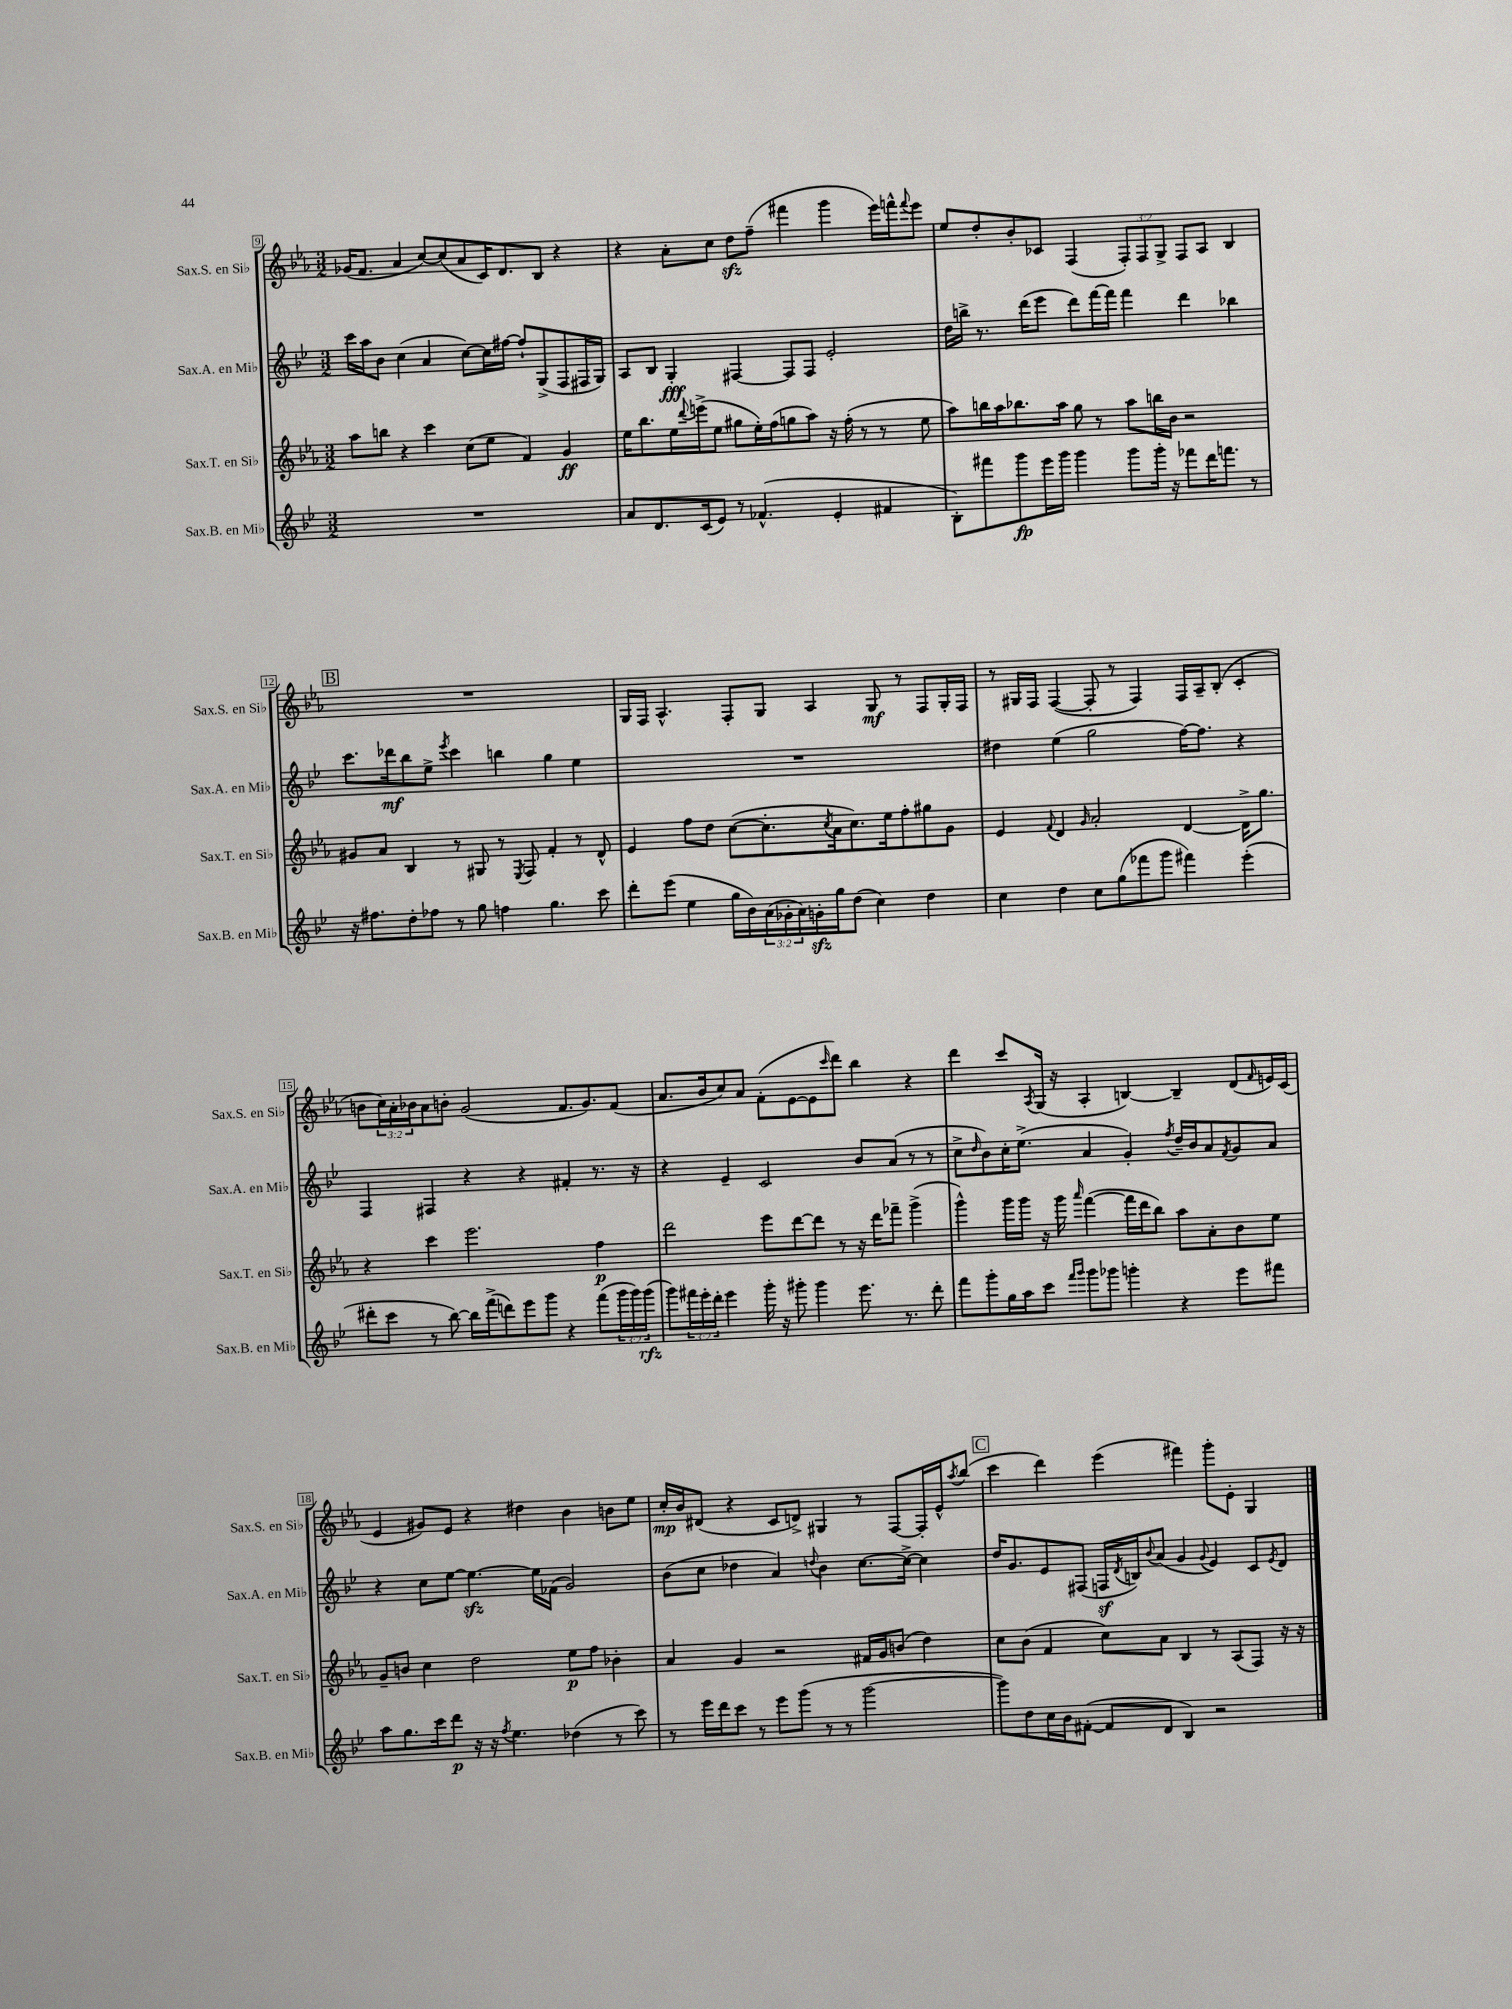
<<
\new StaffGroup <<
\new Staff = "s0" \with { instrumentName = "Sax.S. en Sib" shortInstrumentName = "Sax.S. en Sib" } {
    \clef treble \key ees \major \numericTimeSignature \time 3/2 \override Staff.TupletNumber.text = #tuplet-number::calc-fraction-text
    ges'16( f'8. aes'4 c''8~) c''8( aes'8 c'16) d'8. bes8 r4 |
    r4 aes'8-. c''8 d''8\sfz f''8--( fis'''4 g'''4 ees'''16) f'''16-^ \appoggiatura { f'''8 } ees'''8 |
    ees''8 d''8-. bes'8-. ces'8 f4( \tuplet 3/2 { f8-.) f8 g8-> } f8 aes8 bes4 |
    \mark \markup { \box "B" } R1. |
    g16 f16 aes4.-^ f8-. g8 aes4 g8\mf r8 f8 g16-. f16 |
    r8 gis16 f16 f4~( f8-. r8 f4) f16 aes16-- bes8-.( c'4-. |
    b'8 \tuplet 3/2 { c''16) aes'16-. bes'16 } aes'8 b'8-. g'2( f'8. g'8.) f'8( |
    aes'8. bes'16 c''8) aes'8 f'8-.( ees'8~ ees'8 \grace { c'''16 } d'''8) bes''4 r4 |
    d'''4 c'''8 \acciaccatura { aes8 } g16( r16 aes4-. b4~) b4-- d'8( \grace { f'16 } e'16) c'16( |
    ees'4 gis'8) ees'8 r4 dis''4 bes'4 b'8 ees''8 |
    c''16-.\mp bes'16 dis'8( r4 c'8 d'8->) gis4 r8 f8~ f16-. ees'16-^ \acciaccatura { aes''8 } bes''8( |
    \mark \markup { \box "C" } c'''4 d'''4) ees'''4( fis'''4) g'''8-. ees'8-. g4 \bar "|." |
}
\new Staff = "s1" \with { instrumentName = "Sax.A. en Mib" shortInstrumentName = "Sax.A. en Mib" } {
    \clef treble \key bes \major \numericTimeSignature \time 3/2
    c'''16 a''16 bes'8 c''4( a'4 c''8~) c''16 fis''16~ fis''8-! g8->( f8 fis16 g16) |
    a8 bes8 g4-.\fff fis4~ fis8 fis8 ees'2-. |
    d''16 b''16-> r8. d'''16( ees'''8 d'''8) f'''16~ f'''16 f'''4 d'''4 bes''4 |
    \mark \markup { \box "B" } c'''8. des'''16\mf bes''8 ees''8-> \acciaccatura { ees'''8 } c'''4 b''4 g''4 ees''4 |
    R1. |
    dis''4 ees''4( g''2 f''16~) f''8. r4 |
    f4 fis4 r4 r4 fis'4-. r8. r16 |
    r4 ees'4-- c'2 bes'8 a'8( r8 r8 |
    c''8-> \grace { d''16 } bes'8) c''16-. ees''8.->( a'4 g'4-.) \acciaccatura { f''8 } d''16-- bes'16 a'8 \acciaccatura { f'8 } g'8 a'8 |
    r4 c''8 ees''8~ ees''4.~\sfz ees''16 fes'16( g'2) |
    bes'8( c''8 des''4 a'4) \appoggiatura { d''8 } bes'4 c''8.~ c''16~-> c''4 |
    \mark \markup { \box "C" } d''16 g'8. ees'8 fis8( f16\sf \acciaccatura { d'8 } b16) \appoggiatura { bes'8 } a'8( g'4 \appoggiatura { g'8 } ees'4) c'8 \acciaccatura { ees'8 } d'8 \bar "|." |
}
\new Staff = "s2" \with { instrumentName = "Sax.T. en Sib" shortInstrumentName = "Sax.T. en Sib" } {
    \clef treble \key ees \major \numericTimeSignature \time 3/2
    aes''8 b''8 r4 c'''4 c''8( ees''8 f'4) g'4\ff |
    ees''16 bes''8. ees''16 \appoggiatura { d'''8 } e'''16->( ees''8 gis''8 ees''16-.) f''16( g''8 aes''8) r16 f''16-.( r8 r8 ees''8 |
    aes''8) b''16 aes''16 bes''8. aes''16 g''8 r8 aes''8 b''16 bes'16 r2 |
    \mark \markup { \box "B" } gis'8 aes'8 bes4 r8 gis8 r8 \acciaccatura { ees8 } f8 f'4-. r8 d'8-^ |
    ees'4 f''8 d''8 c''8~( c''8.-. \acciaccatura { c''8 } aes'16 c''8.) ees''16 f''8-. gis''8 g'8 |
    ees'4 \appoggiatura { f'8 } d'4 \grace { g'16 } aes'2-. d'4~ d'16-> g''8. |
    r4 c'''4 ees'''2. f''4\p |
    d'''2 ees'''8 d'''8~ d'''8 r8 r16 d'''16 fes'''8-- g'''4->( |
    g'''4-^) g'''16 g'''16 r16 g'''16 \grace { aes'''16 } f'''4~( f'''16 d'''16 bes''8) aes''8 aes'8-. bes'8 ees''8 |
    g'8-- b'8 c''4 d''2 ees''8\p f''8 bes'4-. |
    aes'4 g'4 r2 fis'16 g'16 b'8( d''4) |
    \mark \markup { \box "C" } c''8 bes'8( f'4 c''8) aes'8 bes4 r8 aes8( f8) r16 r16 \bar "|." |
}
\new Staff = "s3" \with { instrumentName = "Sax.B. en Mib" shortInstrumentName = "Sax.B. en Mib" } {
    \clef treble \key bes \major \numericTimeSignature \time 3/2 \override Staff.TupletNumber.text = #tuplet-number::calc-fraction-text
    R1. |
    a'8 d'8. c'16( ees'8) r8 fes'4.-^( ees'4-. fis'4 |
    bes8-.) fis'''8 g'''8\fp ees'''16 g'''16 g'''4 g'''8 g'''16-. r16 fes'''8 d'''16 f'''8. r8 |
    \mark \markup { \box "B" } r16 fis''8. d''8-. fes''8 r8 g''8 f''4 g''4. c'''8 |
    d'''8-. ees'''8( ees''4 g''16 bes'16) \tuplet 3/2 { a'16( ges'16-. a'16) } g'16-.\sfz g''16 d''8( c''4) d''4 |
    c''4 d''4 c''8 g''8( fes'''8 g'''8 fis'''4) ees'''4-.( |
    dis'''8-. c'''8 r8 bes''8~) bes''16 f'''16->( d'''8) ees'''8 g'''8 r4 f'''8( \tuplet 3/2 { g'''16 g'''16) g'''16\rfz( } |
    g'''8) \tuplet 3/2 { fis'''16 ees'''16-. d'''16-. } ees'''4 g'''16-. r16 gis'''8-. gis'''4 ees'''8. r8. d'''8-. |
    f'''8 g'''8-. g''16 a''16 c'''8 \grace { f'''16 g'''16 } g'''8 ges'''8 g'''4-. r4 ees'''8 fis'''8 |
    a''8 g''8. c'''16 d'''8\p r16 r16 \acciaccatura { f''8 } ees''4. des''4( r8 c'''8) |
    r8 ees'''16 d'''16 c'''8 r8 ees'''8 g'''8( r8 r8 g'''2~ |
    \mark \markup { \box "C" } g'''8) d''8 c''16 bes'16 fis'8~-.( fis'8 d'8 bes4) r2 \bar "|." |
}
>>
>>
\layout { \context { \Score currentBarNumber = #9 \override BarNumber.stencil = #(make-stencil-boxer 0.1 0.3 ly:text-interface::print) } }
